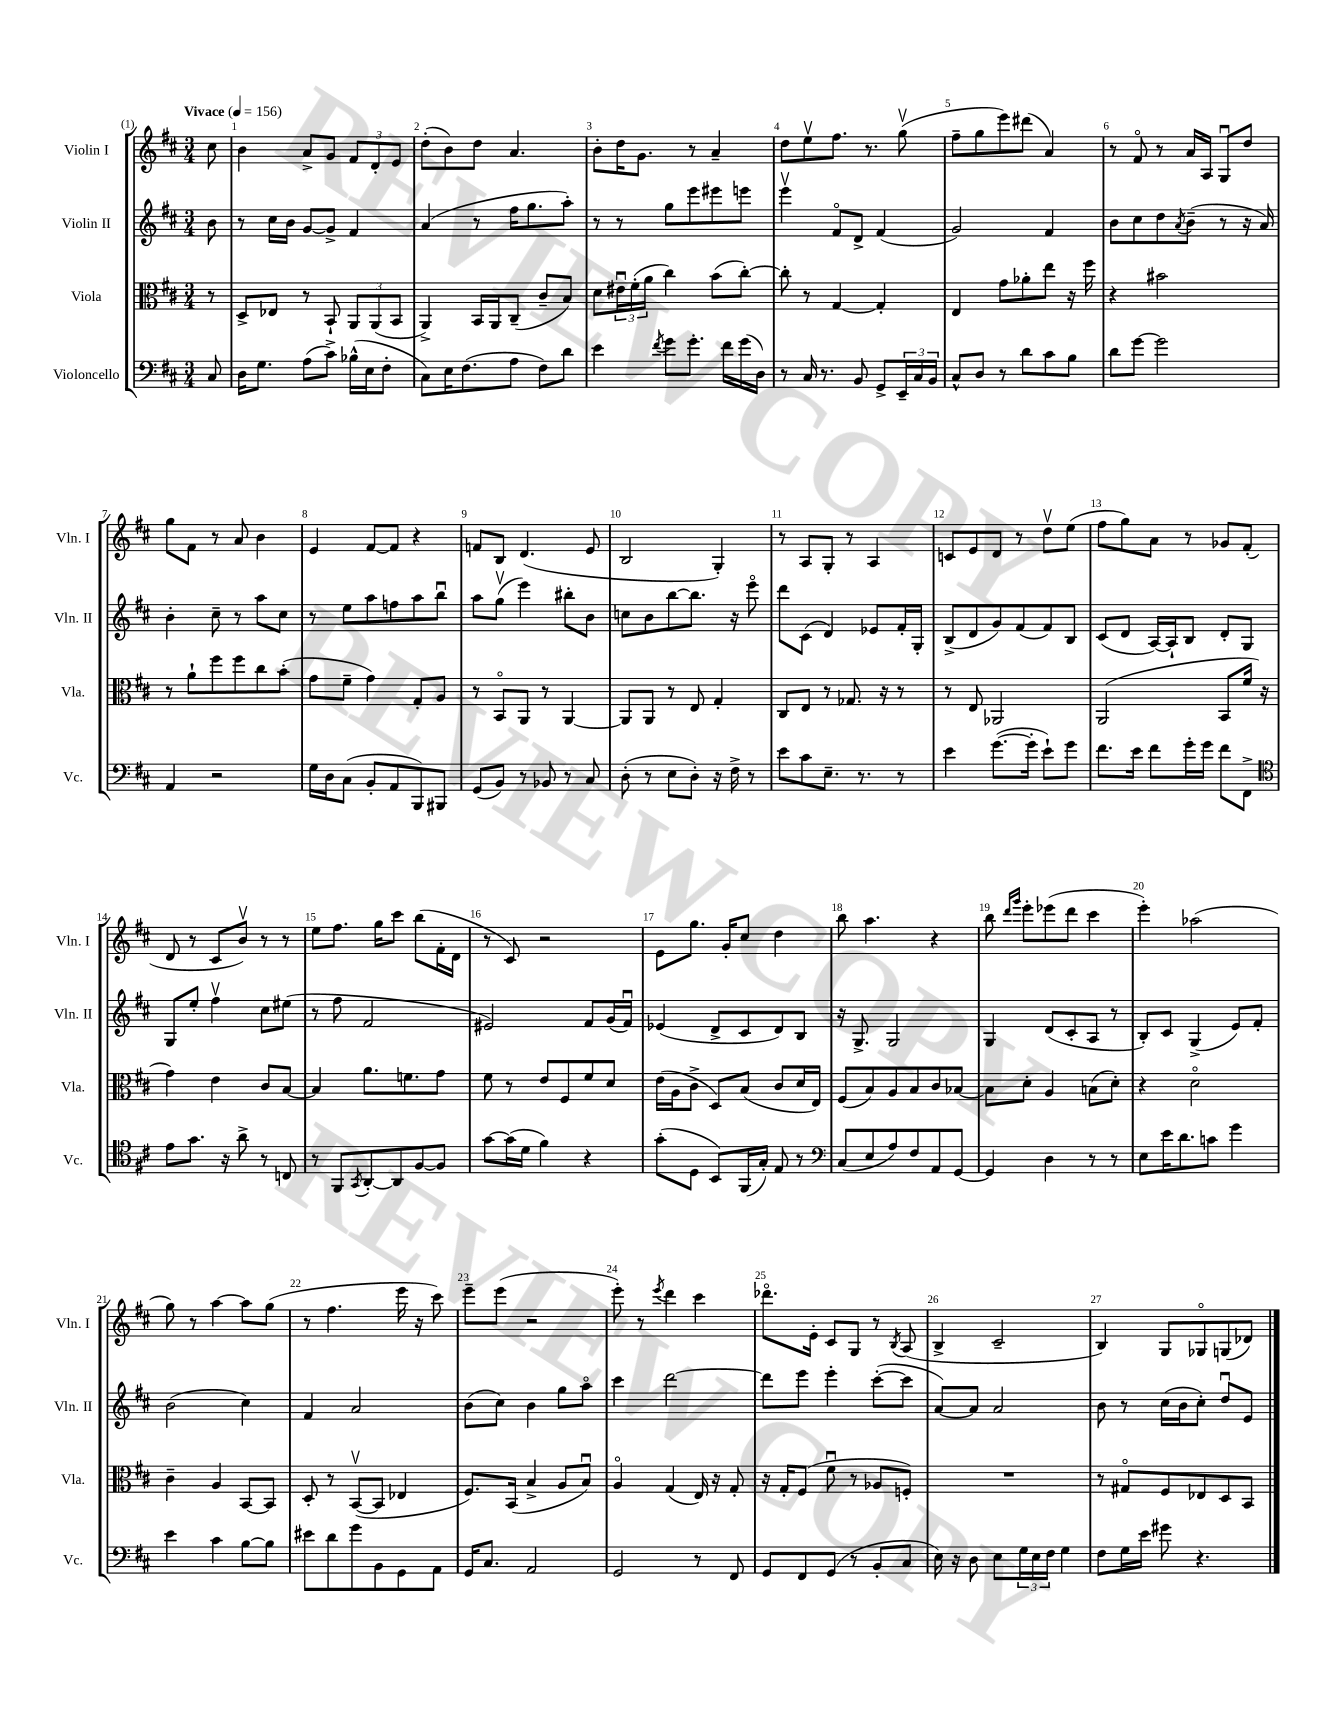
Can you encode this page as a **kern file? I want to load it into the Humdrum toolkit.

**kern	**kern	**kern	**kern
*staff4	*staff3	*staff2	*staff1
*clefF4	*clefC3	*clefG2	*clefG2
*k[f#c#]	*k[f#c#]	*k[f#c#]	*k[f#c#]
*M3/4	*M3/4	*M3/4	*M3/4
*MM156	*MM156	*MM156	*MM156
8C#	8r	8b	8cc#
=	=	=	=
16D	8D^	8r	4b
8.G	.	.	.
.	8E-	16cc#	.
.	.	16b	.
(8A	8r	[8g	8a^
8c#^)	8BB`	8g^]	8g
(16B-^^	12AA	4f#	12f#
16E	.	.	.
.	(12AA	.	12d'
8F#'	.	.	.
.	12BB	.	12e
=	=	=	=
8C#)	4AA^)	(4a	(8dd'
16E	.	.	8b)
(8.F#	.	.	.
.	16BB	8r	8dd
.	16AA	.	.
8A	(8C#~	16ff#	4.a
.	.	8.gg	.
8F#)	8c#~	.	.
8d	8B)	8aa')	.
=	=	=	=
4e	8d	8r	8b'
.	24e#u	8r	16dd
.	(24f#'	.	.
.	.	.	8.g
.	24a	.	.
8qf#	.	.	.
8g	4cc#)	8gg	.
8.g'	.	8eee	8r
.	(8b	8eee#	4a~
16f#	.	.	.
(16g	[8cc#')	8eee	.
16D)	.	.	.
=	=	=	=
8r	8cc#']	4eeev	8dd
16C#	8r	.	8eev
8.r	.	.	.
.	[4G	8f#o	8.ff#
8BB	.	8d^	.
.	.	.	8.r
8GG^	4G']	(4f#	.
24EE~	.	.	(8ggv
24C#	.	.	.
24BB	.	.	.
=	=	=	=
8C#^^	4E	2g)	8ff#~
8D	.	.	8gg
8r	8g	.	8eee)
8d	8a-'	.	(8ddd#
8c#	8ee	4f#	4a)
8B	16r	.	.
.	16ff#	.	.
=	=	=	=
8d	4r	8b	8r
[8g	.	8cc#	8f#o
2g]	2b#	8dd	8r
.	.	8qa	.
.	.	(8b~	16a
.	.	.	16A
.	.	8r	8Gu
.	.	16r	8dd
.	.	16a)	.
=	=	=	=
4AA	8r	4b'	8gg
.	8a`	.	8f#
2r	8ff#	8cc#~	8r
.	8ff#	8r	8a
.	8cc#	8aa	4b
.	(8b'	8cc#	.
=	=	=	=
16G	8g	8r	4e
16D	.	.	.
(8C#	8f#~	8ee	.
8BB'	4g)	8aa	[8f#
8AA	.	8ff	8f#]
8BBB)	8G'	8aa	4r
8BBB#	8A	8bbu	.
=	=	=	=
(8GG	8r	8aa	8f
8BB)	8BBo	(8ggv	8B
8r	8AA	4eee)	(4.d
8BB-	8r	.	.
8r	[4AA	8bb#'	.
8C#	.	8b	8e
=	=	=	=
(8D'	8AA]	8cc	2B
8r	8AA	8b	.
8E	8r	[8bb	.
8D')	8E	8.bb]	.
16r	4G'	.	4G')
16F#^	.	16r	.
8r	.	8eeeo	.
=	=	=	=
8e	8C#	8ddd	8r
8c#	8E	(8c#	8A
8.E~	8r	4d)	8G'
.	8.G-	.	8r
8.r	.	.	.
.	.	8e-	4A
.	16r	.	.
8r	8r	16f#'	.
.	.	16G'	.
=	=	=	=
4e	8r	(8B^	8c
.	8E	8d	8e
([8.g	2AA-	8g)	8d
.	.	(8f#	8r
16g']	.	.	.
8e`)	.	8f#)	8ddv
8g	.	8B	(8ee
=	=	=	=
8.f#	(2AA	(8c#	8ff#
.	.	8d	8gg)
16e	.	.	.
8f#	.	[16A)	8a
.	.	16A`]	.
16g'	.	8B	8r
16g	.	.	.
8f#	8BB	8d'	8g-
8FF#^	16f#	8G	(8f#'
.	16r	.	.
=	=	=	=
*clefC4	*	*	*
8e	4g)	8G	8d
8.g	.	8ee'	8r
.	4e	4ff#v	8c#
16r	.	.	.
8a^	.	.	8bv)
8r	8c#	8cc#	8r
8C	[8B	(8ee#	8r
=	=	=	=
8r	4B]	8r	8ee
8FF#	.	8ff#	8.ff#
8qGG	.	.	.
[8AA'	8.a	2f#	.
.	.	.	16gg
8AA]	.	.	8ccc#
.	8.f	.	.
[8F#	.	.	(8bb
8F#]	8g	.	16f#'
.	.	.	16d
=	=	=	=
[8g	8f#	2e#)	8r
(16g]	8r	.	8c#)
16d	.	.	.
4f#)	8e	.	2r
.	8F#	.	.
4r	8f#	8f#	.
.	8d	(16g	.
.	.	16f#u)	.
=	=	=	=
(8g'	(16e	(4e-	8e
.	16A	.	.
8D	8c#^	.	8.gg
8BB)	8D)	8d^	.
.	.	.	16g'
(16FF#	(8B	8c#	8cc#
16G')	.	.	.
8E	8c#	8d)	4dd
8r	16d	8B	.
.	16E)	.	.
=	=	=	=
*clefF4	*	*	*
(8C#	(8F#	16r	8bb
.	.	8.G^	.
8E	8B)	.	4.aa
8A)	8A	2G	.
8F#	8B	.	.
8AA	8c#	.	4r
[8GG	[8B-	.	.
=	=	=	=
4GG]	8B-]	4G	8bb
.	.	.	16qqddd
.	.	.	16qqggg
.	8d'	.	8eee'
4D	4A	(8d	(8eee-
.	.	8c#'	8ddd
8r	(8B	8A	4ccc#
8r	8d')	8r	.
=	=	=	=
8E	4r	8B')	4eee')
16e	.	8c#	.
8.d	.	.	.
.	2do	(4G^	(2aa-
8c	.	.	.
4g	.	8e)	.
.	.	8f#'	.
=	=	=	=
4e	4c#~	(2b	8gg)
.	.	.	8r
4c#	4A	.	[4aa
[8B	[8BB	4cc#)	8aa]
8B]	8BB]	.	(8gg
=	=	=	=
8e#	8D'	4f#	8r
8d	8r	.	4.ff#
8g	([8BBv	2a	.
8BB	8BB]	.	.
8GG	4E-	.	16eee
.	.	.	16r
8AA	.	.	8ccc#)
=	=	=	=
16GG	8.F#)	(8b	8eee~
8.C#	.	.	.
.	.	8cc#)	(8eee
.	(16BB	.	.
2AA	4B^	4b	2r
.	8A	8gg	.
.	8Bu)	8aao	.
=	=	=	=
2GG	4Ao	4ccc#	8eee')
.	.	.	8r
.	.	.	8qeee
.	(4G	[2ddd	4ddd
8r	16E)	.	4ccc#
.	16r	.	.
8FF#	8G'	.	.
=	=	=	=
8GG	16r	8ddd]	8.ddd-o
.	16G'	.	.
8FF#	(8F#	8eee	.
.	.	.	16e'
(8GG	8f#u	4eee'	8c#
8r	8r	.	8G
8BB'	8A-	([8ccc#'	8r
.	.	.	8qB
8C#	8F')	8ccc#]	(8A
=	=	=	=
16E)	2.r	[8a)	4B^
16r	.	.	.
8D	.	8a]	.
8E	.	2a	2c#~
24G	.	.	.
24E	.	.	.
24F#	.	.	.
4G	.	.	.
=	=	=	=
8F#	8r	8b	4B)
16G	8G#o	8r	.
16e	.	.	.
8g#	8F#	(16cc#	8G
.	.	16b	.
4.r	8E-	8cc#')	8G-o
.	8D	8ddu	(8G
.	8BB	8e	8d-)
==	==	==	==
*-	*-	*-	*-
